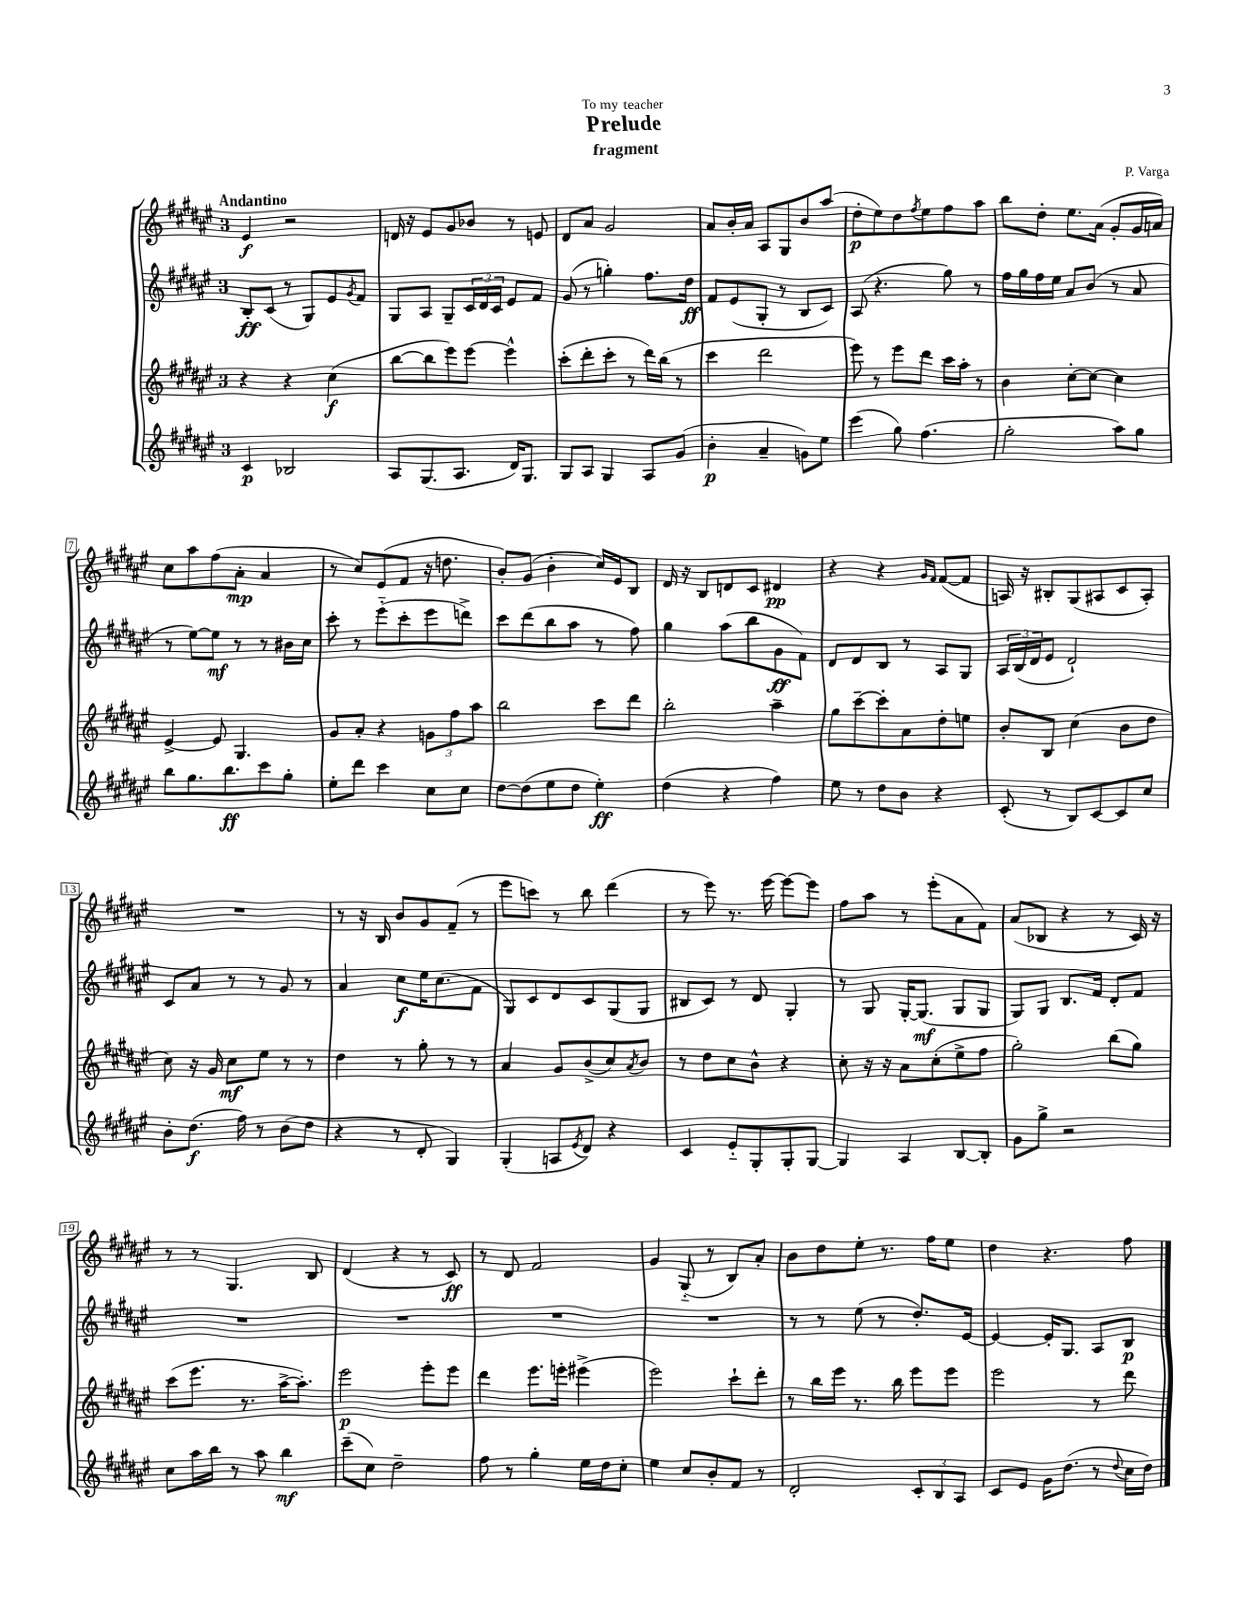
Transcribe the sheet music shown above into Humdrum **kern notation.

**kern	**dynam	**kern	**dynam	**kern	**dynam	**kern	**dynam
*part4	*part4	*part3	*part3	*part2	*part2	*part1	*part1
*staff4	*staff4	*staff3	*staff3	*staff2	*staff2	*staff1	*staff1
*clefG2	*	*clefG2	*	*clefG2	*	*clefG2	*
*k[f#c#g#d#a#e#]	*	*k[f#c#g#d#a#e#]	*	*k[f#c#g#d#a#e#]	*	*k[f#c#g#d#a#e#]	*
*M3/4	*	*M3/4	*	*M3/4	*	*M3/4	*
=1	=1	=1	=1	=1	=1	=1	=1
!	!	!	!	!	!	!LO:TX:a:B:t=Andantino	!
4c#/	p	4r	.	8B'/L	ff	4e#/	f
.	.	.	.	(8c#/J	.	.	.
2B-X/	.	4r	.	8r	.	2r	.
.	.	.	.	8G#/L)	.	.	.
.	.	(4cc#\	f	8e#/	.	.	.
.	.	.	.	8qg#/	.	.	.
.	.	.	.	8f#/J	.	.	.
=2	=2	=2	=2	=2	=2	=2	=2
8A#/L	.	[8bb\L	.	8G#/L	.	16dn/	.
.	.	.	.	.	.	16r	.
(8.G#/	.	8bb\]	.	8A#/J	.	8e#/L	.
.	.	8eee#\)	.	8G#~/L	.	8g#/	.
8.A#/J	.	.	.	.	.	.	.
.	.	[8eee#\J	.	24c#/L	.	8b-X/J	.
.	.	.	.	24d#/	.	.	.
.	.	.	.	24c#/JJ	.	.	.
16d#/KL)	.	4eee#^^\]	.	8e#/L	.	8r	.
8.G#/J	.	.	.	.	.	.	.
.	.	.	.	8f#/J	.	8en/	.
=3	=3	=3	=3	=3	=3	=3	=3
8G#/L	.	(8ccc#'\L	.	(8g#/	.	8d#/L	.
8A#/J	.	8ddd#'\	.	8r	.	8a#/J	.
4G#/	.	8ccc#'\J	.	4ggn'\)	.	2g#/	.
.	.	8r	.	.	.	.	.
8A#/L	.	16ddd#\LL)	.	8.ff#\L	.	.	.
.	.	(16bb\JJ	.	.	.	.	.
(8g#/J	.	8r	.	.	.	.	.
.	.	.	.	16dd#\Jk	ff	.	.
=4	=4	=4	=4	=4	=4	=4	=4
4b'\	p	4ccc#\	.	8f#/L	.	8a#/L	.
.	.	.	.	(8e#/	.	16b'/L	.
.	.	.	.	.	.	16a#/JJ	.
4a#~/	.	2ddd#\	.	8G#'/J	.	8A#/L	.
.	.	.	.	8r	.	8G#/	.
8gn\L)	.	.	.	8B/L	.	8b/	.
8ee#\J	.	.	.	8c#/J)	.	(8aa#/J	.
=5	=5	=5	=5	=5	=5	=5	=5
(4eee#\	.	8eee#\)	.	(8A#/	.	8dd#'\L	p
.	.	8r	.	4.r	.	8ee#\)	.
8gg#\)	.	8eee#\L	.	.	.	8dd#\	.
.	.	.	.	.	.	8qff#/	.
(4.ff#\	.	8ddd#\J	.	.	.	8ee#\	.
.	.	16ccc#\LL	.	8gg#\)	.	8ff#\	.
.	.	16aa#'\JJ	.	.	.	.	.
.	.	8r	.	8r	.	8aa#\J	.
=6	=6	=6	=6	=6	=6	=6	=6
2gg#'\	.	4b\	.	16ff#\LL	.	8bb\L	.
.	.	.	.	16gg#\	.	.	.
.	.	.	.	16ff#\	.	8dd#'\J	.
.	.	.	.	16ee#\JJ	.	.	.
.	.	[8cc#'\L	.	8a#/L	.	8.ee#\L	.
.	.	8cc#\J_	.	(8b/J	.	.	.
.	.	.	.	.	.	(16a#\Jk	.
8aa#\L)	.	4cc#\]	.	8r	.	8g#'/L	.
8gg#\J	.	.	.	8a#/	.	16g#/L	.
.	.	.	.	.	.	16an/JJ)	.
!!LO:LB:g=z
=7	=7	=7	=7	=7	=7	=7	=7
8bb\L	.	[4e#^/	.	8r	.	8cc#\L	.
8.gg#\	.	.	.	[8ee#\L)	.	8aa#\	.
.	.	8e#/]	.	8ee#\J]	mf	(8ff#\	.
8.bb\	ff	.	.	.	.	.	.
.	.	4.G#/	.	8r	.	8a#'\J	mp
8ccc#\	.	.	.	8r	.	4a#/	.
8gg#'\J	.	.	.	16b#X\LL	.	.	.
.	.	.	.	16cc#\JJ	.	.	.
=8	=8	=8	=8	=8	=8	=8	=8
8ee#'\L	.	8g#/L	.	8ccc#'\	.	8r	.
8ddd#\J	.	8a#'/J	.	8r	.	8cc#/L)	.
4ccc#\	.	4r	.	(8eee#\L	.	(8e#/	.
.	.	.	.	8ccc#'\	.	8f#/J	.
8cc#\L	.	12gn\L	.	8eee#\	.	16r	.
.	.	.	.	.	.	8.ddn\	.
.	.	12ff#\	.	.	.	.	.
8cc#\J	.	.	.	8dddn^\J)	.	.	.
.	.	12aa#\J	.	.	.	.	.
=9	=9	=9	=9	=9	=9	=9	=9
[8dd#\L	.	2bb\	.	8ccc#\L	.	8b'/L)	.
(8dd#\]	.	.	.	(8ddd#\	.	(8g#/J	.
8ee#\	.	.	.	8bb\	.	4b'\	.
8dd#\J	.	.	.	8aa#\J	.	.	.
4ee#'\)	ff	8ccc#\L	.	8r	.	16cc#/LL)	.
.	.	.	.	.	.	16e#/J	.
.	.	8ddd#\J	.	8ff#\)	.	8B/J	.
=10	=10	=10	=10	=10	=10	=10	=10
(4dd#\	.	2bb'\	.	4gg#\	.	16d#/	.
.	.	.	.	.	.	16r	.
.	.	.	.	.	.	8B/L	.
4r	.	.	.	(8aa#\L	.	8dn/	.
.	.	.	.	8bb\	.	8c#/J	.
4ff#\)	.	4aa#~\	.	8g#\	ff	4d#X/	pp
.	.	.	.	8f#\J)	.	.	.
=11	=11	=11	=11	=11	=11	=11	=11
8ee#\	.	8gg#\L	.	8d#/L	.	4r	.
8r	.	[8ccc#~\	.	8d#/	.	.	.
8dd#\L	.	8ccc#'\]	.	8B/J	.	4r	.
8b\J	.	8a#\	.	8r	.	.	.
.	.	.	.	.	.	16qqg#/LL	.
.	.	.	.	.	.	16qqf#/JJ	.
4r	.	8dd#'\	.	8A#/L	.	([8f#/L	.
.	.	8een\J	.	8G#/J	.	8f#/J]	.
=12	=12	=12	=12	=12	=12	=12	=12
(8c#'/	.	8b'/L	.	24A#/LL	.	16An/)	.
.	.	.	.	(24B/	.	.	.
.	.	.	.	.	.	16r	.
.	.	.	.	24d#/J	.	.	.
8r	.	8B/J	.	8e#/J	.	8B#X'/L	.
8B/L)	.	(4cc#\	.	2d#`/)	.	(8G#/	.
[8c#/	.	.	.	.	.	8A#X/	.
8c#/]	.	8b\L	.	.	.	8c#/	.
8cc#/J	.	8dd#\J	.	.	.	8A#'/J)	.
!!LO:LB:g=z
=13	=13	=13	=13	=13	=13	=13	=13
8b'\L	.	8cc#\)	.	8c#/L	.	2.r	.
(8.dd#\J	f	16r	.	8a#/J	.	.	.
.	.	16g#/	.	.	.	.	.
.	.	8cc#\L	mf	8r	.	.	.
16ff#\)	.	.	.	.	.	.	.
8r	.	8ee#\J	.	8r	.	.	.
(8b\L	.	8r	.	8g#/	.	.	.
8dd#\J	.	8r	.	8r	.	.	.
=14	=14	=14	=14	=14	=14	=14	=14
4r	.	4dd#\	.	4a#/	.	8r	.
.	.	.	.	.	.	16r	.
.	.	.	.	.	.	16B/	.
8r	.	8r	.	8cc#\L	f	8b/L	.
8d#'/	.	8gg#'\	.	16ee#\K	.	8g#/	.
.	.	.	.	(8.cc#\	.	.	.
4G#/)	.	8r	.	.	.	(8f#~/J	.
.	.	8r	.	8f#\J	.	8r	.
=15	=15	=15	=15	=15	=15	=15	=15
(4G#'/	.	4a#/	.	8G#/L)	.	8eee#\L	.
.	.	.	.	8c#/	.	8cccn\J)	.
8An/L	.	8g#/L	.	8d#/	.	8r	.
8qe#/	.	.	.	.	.	.	.
8d#/J)	.	(8b^/	.	8c#/	.	8bb\	.
4r	.	8cc#/)	.	(8G#/	.	(4ddd#\	.
.	.	8qa#/	.	.	.	.	.
.	.	8b/J	.	8G#/J	.	.	.
=16	=16	=16	=16	=16	=16	=16	=16
4c#/	.	8r	.	8B#X/L	.	8r	.
.	.	8dd#\L	.	8c#/J)	.	8eee#\)	.
8e#/L	.	8cc#\	.	8r	.	8.r	.
8G#'/	.	8b^^\J	.	8d#/	.	.	.
.	.	.	.	.	.	[16eee#\	.
8G#'/	.	4r	.	4G#'/	.	8eee#\L_	.
[8G#/J	.	.	.	.	.	8eee#\J]	.
=17	=17	=17	=17	=17	=17	=17	=17
4G#/]	.	8cc#'\	.	8r	.	8ff#\L	.
.	.	16r	.	8G#/	.	8aa#\J	.
.	.	16r	.	.	.	.	.
4A#/	.	8a#\L	.	[16G#'/KL	.	8r	.
.	.	.	.	(8.G#/J]	mf	.	.
.	.	(8cc#'\	.	.	.	(8eee#'\L	.
[8B/L	.	8ee#^\	.	8G#/L	.	8a#\	.
8B'/J]	.	8ff#\J	.	8G#/J	.	8f#\J)	.
=18	=18	=18	=18	=18	=18	=18	=18
8g#\L	.	2gg#'\)	.	8G#/L)	.	(8a#/L	.
8gg#^\J	.	.	.	8G#/J	.	8B-X/J	.
2r	.	.	.	8.B/L	.	4r	.
.	.	.	.	16f#/Jk	.	.	.
.	.	(8bb\L	.	8d#'/L	.	8r	.
.	.	8gg#\J)	.	8f#/J	.	16c#/)	.
.	.	.	.	.	.	16r	.
!!LO:LB:g=z
=19	=19	=19	=19	=19	=19	=19	=19
8cc#\L	.	(8ccc#\L	.	2.r	.	8r	.
16aa#\L	.	8.eee#\J	.	.	.	8r	.
16bb\JJ	.	.	.	.	.	.	.
8r	.	.	.	.	.	4.G#/	.
.	.	8.r	.	.	.	.	.
8aa#\	.	.	.	.	.	.	.
4bb\	mf	[16aa#^\KL	.	.	.	.	.
.	.	8.aa#'\J])	.	.	.	.	.
.	.	.	.	.	.	8B/	.
=20	=20	=20	=20	=20	=20	=20	=20
(8ccc#~\L	.	2eee#\	p	2.r	.	(4d#/	.
8cc#\J)	.	.	.	.	.	.	.
2dd#~\	.	.	.	.	.	4r	.
.	.	8eee#'\L	.	.	.	8r	.
.	.	8eee#\J	.	.	.	8c#/)	ff
=21	=21	=21	=21	=21	=21	=21	=21
8ff#\	.	4ddd#\	.	2.r	.	8r	.
8r	.	.	.	.	.	8d#/	.
4gg#'\	.	8.eee#\L	.	.	.	2f#/	.
.	.	16eeen'\Jk	.	.	.	.	.
16ee#\LL	.	(4eee#X^\	.	.	.	.	.
16dd#\J	.	.	.	.	.	.	.
8cc#'\J	.	.	.	.	.	.	.
=22	=22	=22	=22	=22	=22	=22	=22
4ee#\	.	2eee#\)	.	2.r	.	4g#/	.
8cc#/L	.	.	.	.	.	(8G#/	.
8b'/	.	.	.	.	.	8r	.
8f#/J	.	8ccc#`\L	.	.	.	8B/L)	.
8r	.	8ddd#'\J	.	.	.	8a#'/J	.
=23	=23	=23	=23	=23	=23	=23	=23
2d#'/	.	8r	.	8r	.	8b\L	.
.	.	16bb\LL	.	8r	.	8dd#\	.
.	.	16eee#\JJ	.	.	.	.	.
.	.	8.r	.	(8ee#\	.	8ee#'\J	.
.	.	.	.	8r	.	8.r	.
.	.	16bb\	.	.	.	.	.
12c#'/L	.	8eee#\L	.	8.dd#'/L)	.	.	.
.	.	.	.	.	.	16ff#\KL	.
12B/	.	.	.	.	.	.	.
.	.	8eee#\J	.	.	.	8ee#\J	.
12A#/J	.	.	.	.	.	.	.
.	.	.	.	[16e#/Jk	.	.	.
=24	=24	=24	=24	=24	=24	=24	=24
8c#/L	.	2eee#\	.	4e#/_	.	4dd#\	.
8e#/J	.	.	.	.	.	.	.
16g#\KL	.	.	.	16e#'/KL]	.	4.r	.
(8.dd#\J	.	.	.	8.G#/J	.	.	.
8r	.	8r	.	8A#/L	.	.	.
8qqdd#/	.	.	.	.	.	.	.
16cc#\LL	.	8ddd#\	.	8B/J	p	8ff#\	.
16dd#\JJ)	.	.	.	.	.	.	.
==	==	==	==	==	==	==	==
*-	*-	*-	*-	*-	*-	*-	*-
